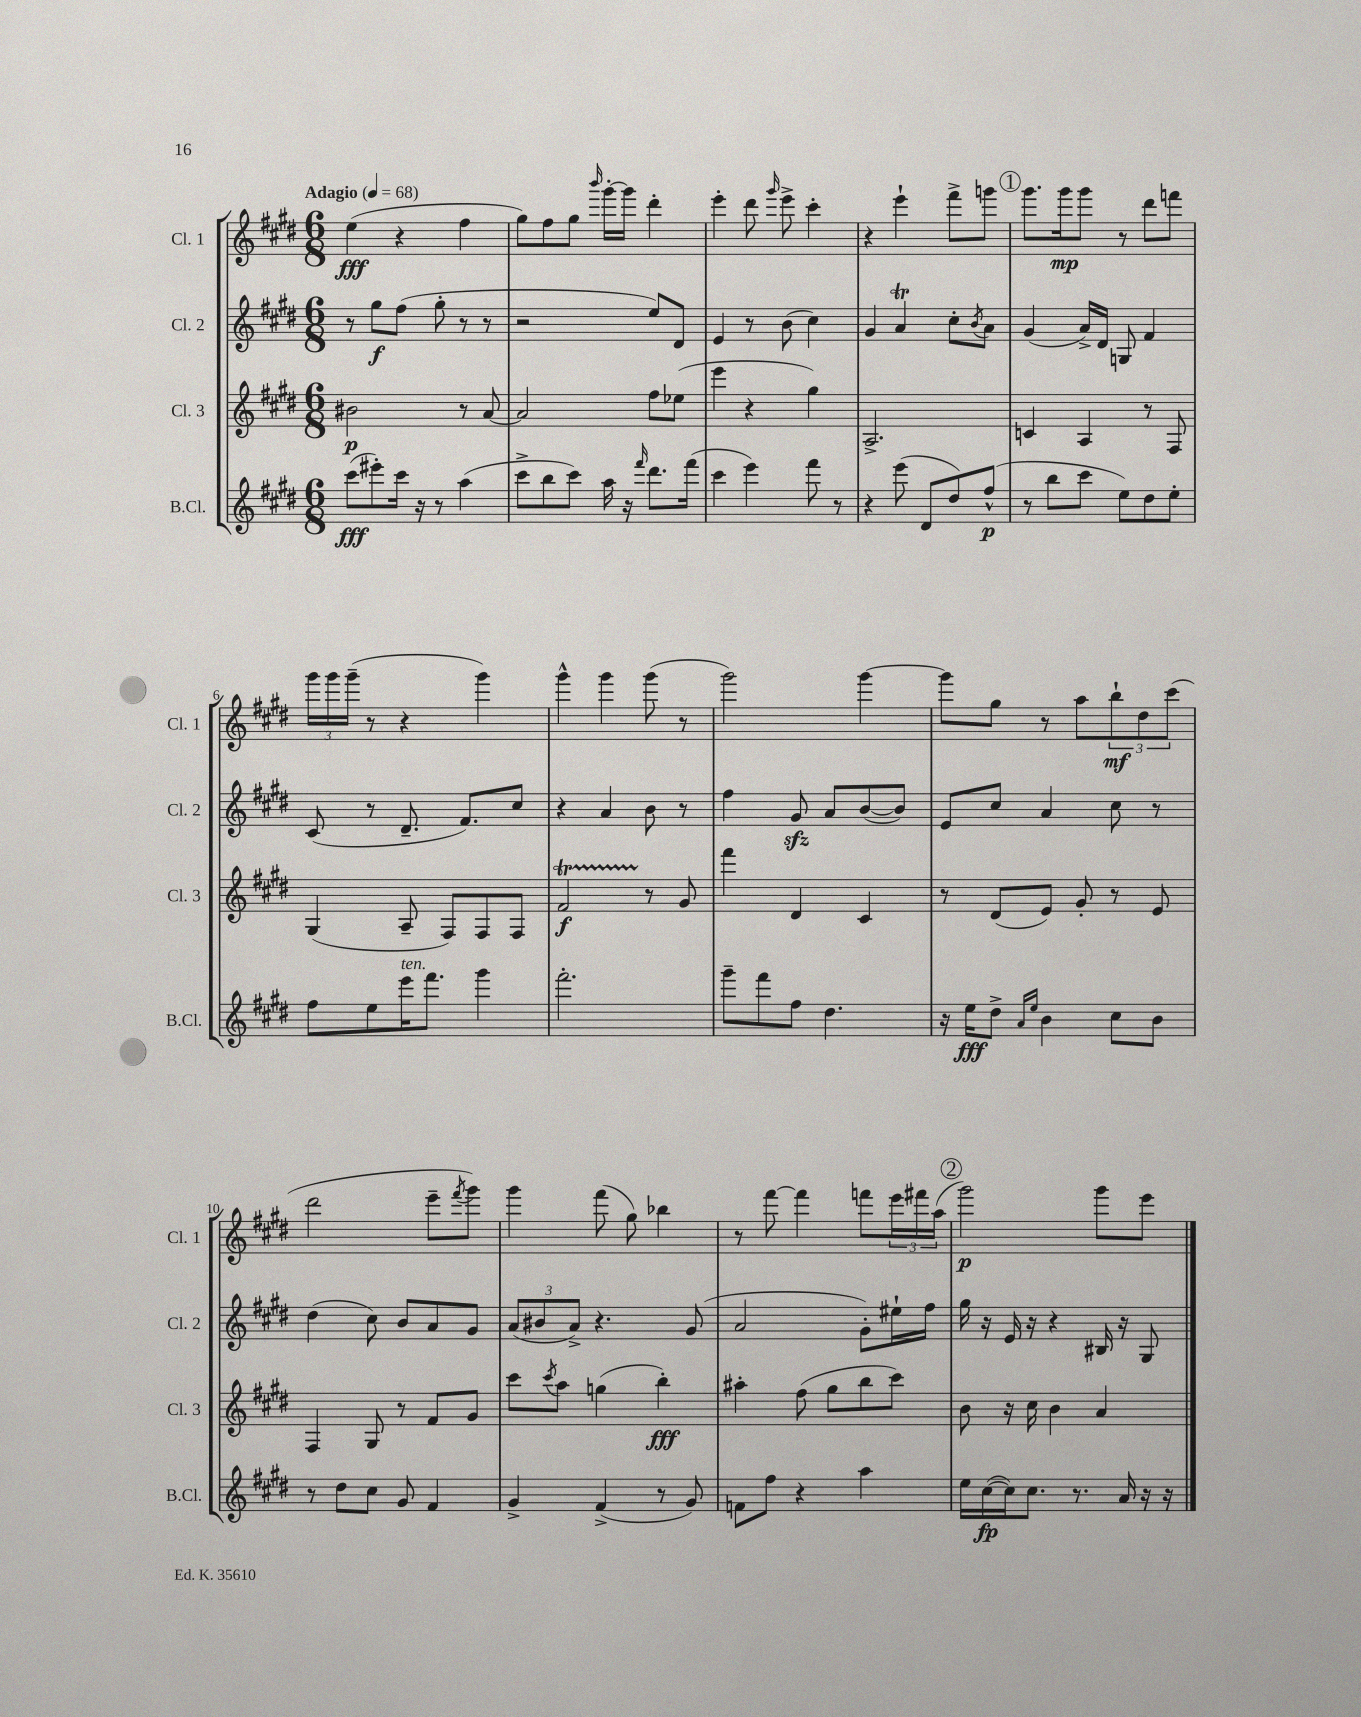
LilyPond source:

<<
\new StaffGroup <<
\new Staff = "s0" \with { instrumentName = "Cl. 1" shortInstrumentName = "Cl. 1" } {
    \clef treble \key e \major \numericTimeSignature \time 6/8 \tempo "Adagio" 4 = 68
    e''4\fff( r4 fis''4 |
    gis''8) fis''8 gis''8 \grace { b'''16 } gis'''16~-. gis'''16 dis'''4-. |
    e'''4-. dis'''8 \grace { gis'''16 } e'''8-> cis'''4-. |
    r4 e'''4-! fis'''8-> g'''8 |
    \mark \markup { \circle "1" } gis'''8. gis'''16\mp gis'''8 r8 dis'''8 f'''8 |
    \tuplet 3/2 { gis'''16 gis'''16 gis'''16--( } r8 r4 gis'''4) |
    gis'''4-^ gis'''4 gis'''8( r8 |
    gis'''2) gis'''4~ |
    gis'''8 gis''8 r8 a''8 \tuplet 3/2 { b''8-!\mf dis''8 cis'''8( } |
    dis'''2 e'''8-- \acciaccatura { fis'''8 } gis'''8) |
    gis'''4 fis'''8( gis''8) bes''4 |
    r8 fis'''8~ fis'''4 f'''8 \tuplet 3/2 { e'''16 fis'''16 a''16( } |
    \mark \markup { \circle "2" } gis'''2\p) gis'''8 e'''8 \bar "|." |
}
\new Staff = "s1" \with { instrumentName = "Cl. 2" shortInstrumentName = "Cl. 2" } {
    \clef treble \key e \major \numericTimeSignature \time 6/8
    r8 gis''8\f fis''8( gis''8-. r8 r8 |
    r2 e''8) dis'8 |
    e'4 r8 b'8( cis''4) |
    gis'4 a'4\trill cis''8-. \acciaccatura { b'8 } a'8 |
    \mark \markup { \circle "1" } gis'4( a'16->) dis'16 g8 fis'4 |
    cis'8( r8 dis'8.-- fis'8.) cis''8 |
    r4 a'4 b'8 r8 |
    fis''4 gis'8\sfz a'8 b'8~( b'8) |
    e'8 cis''8 a'4 cis''8 r8 |
    dis''4( cis''8) b'8 a'8 gis'8 |
    \tuplet 3/2 { a'8( bis'8 a'8->) } r4. gis'8( |
    a'2 gis'8-.) eis''16-! fis''16 |
    \mark \markup { \circle "2" } gis''16 r16 e'16 r16 r4 bis16 r16 gis8 \bar "|." |
}
\new Staff = "s2" \with { instrumentName = "Cl. 3" shortInstrumentName = "Cl. 3" } {
    \clef treble \key e \major \numericTimeSignature \time 6/8
    bis'2\p r8 a'8~ |
    a'2 fis''8 ees''8( |
    e'''4 r4 gis''4) |
    a2.-> |
    \mark \markup { \circle "1" } c'4 a4 r8 fis8 |
    gis4( a8-- fis8) fis8 fis8 |
    fis'2\startTrillSpan\f r8\stopTrillSpan gis'8 |
    fis'''4 dis'4 cis'4 |
    r8 dis'8( e'8) gis'8-. r8 e'8 |
    fis4 gis8 r8 fis'8 gis'8 |
    cis'''8 \acciaccatura { cis'''8 } a''8 g''4( b''4-.\fff) |
    ais''4-. fis''8( gis''8 b''8 cis'''8) |
    \mark \markup { \circle "2" } b'8 r16 cis''16 b'4 a'4 \bar "|." |
}
\new Staff = "s3" \with { instrumentName = "B.Cl." shortInstrumentName = "B.Cl." } {
    \clef treble \key e \major \numericTimeSignature \time 6/8
    cis'''8\fff( eis'''8-.) cis'''16 r16 r8 a''4( |
    cis'''8-> b''8 cis'''8) a''16 r16 \grace { fis'''16 } dis'''8. fis'''16( |
    cis'''4 e'''4) fis'''8 r8 |
    r4 e'''8( dis'8 dis''8) fis''8-^\p( |
    \mark \markup { \circle "1" } r8 b''8 cis'''8 e''8) dis''8 e''8-. |
    fis''8 e''8 e'''16^\markup { \italic "ten." } fis'''8. gis'''4 |
    fis'''2.-. |
    gis'''8-- fis'''8 fis''8 dis''4. |
    r16 e''16\fff dis''8-> \grace { a'16 e''16 } b'4 cis''8 b'8 |
    r8 dis''8 cis''8 gis'8 fis'4 |
    gis'4-> fis'4->( r8 gis'8) |
    f'8 fis''8 r4 a''4 |
    \mark \markup { \circle "2" } e''16 cis''16~\fp( cis''16) cis''8. r8. a'16 r16 r16 \bar "|." |
}
>>
>>
